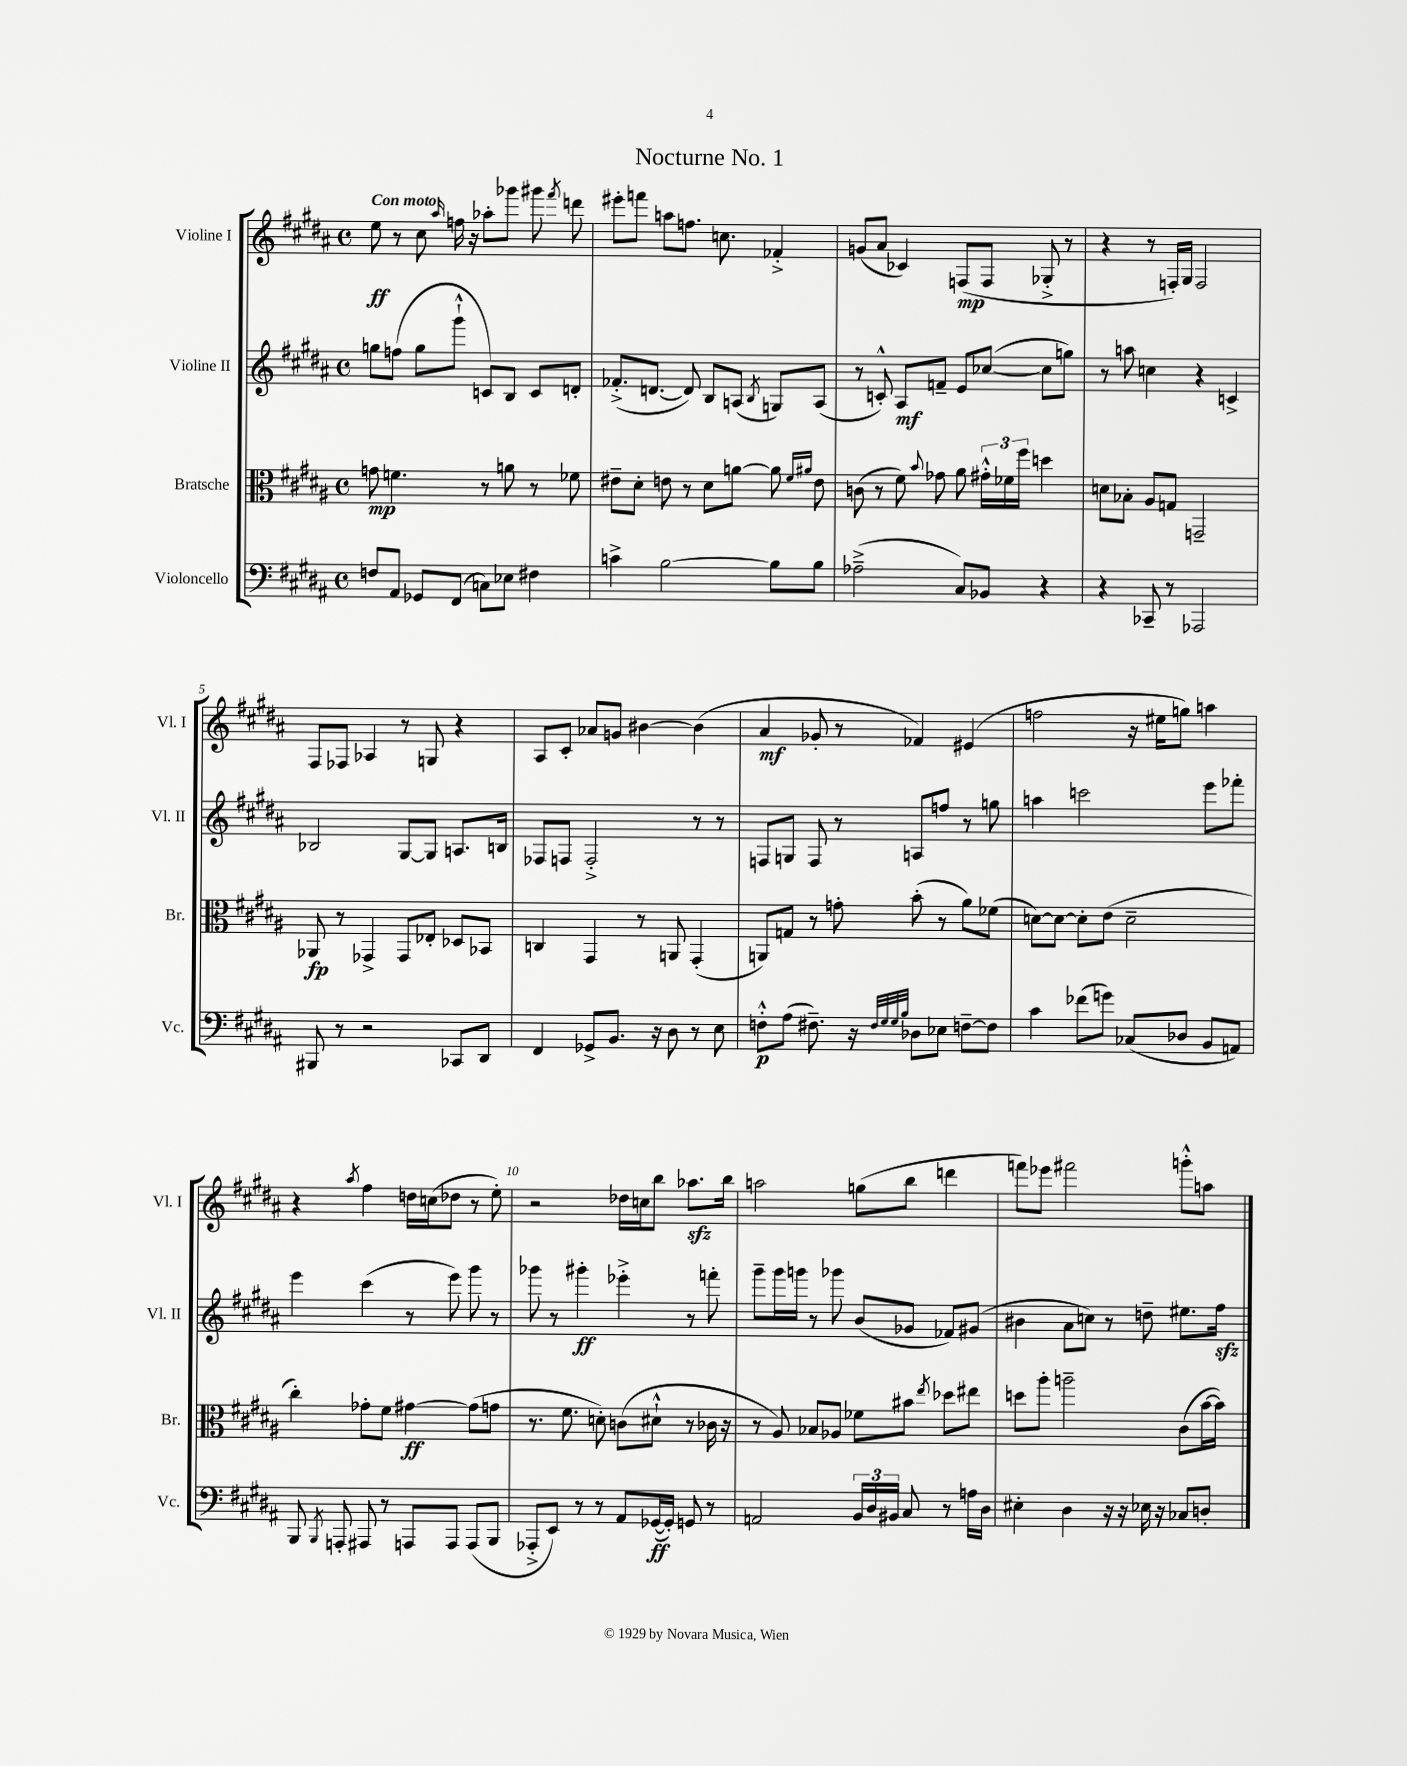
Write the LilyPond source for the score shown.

\header { title = "Nocturne No. 1" }
<<
\new StaffGroup <<
\new Staff = "s0" \with { instrumentName = "Violine I" shortInstrumentName = "Vl. I" } {
    \clef treble \key b \major \defaultTimeSignature \time 4/4 \tempo "Con moto"
    \autoBeamOff e''8\ff r8 cis''8 \grace { ais''16 } f''16 r16 aes''8[-. ges'''8] gis'''8 \acciaccatura { fis'''8 } d'''8 |
    eis'''8[-. f'''8] a''8[ f''8.] c''8. fes'4-.-> |
    g'8[( ais'8] ces'4) f8[\mp( f8] ges8-.-> r8 |
    r4 r8 f16[-.) gis16] f2 |
    fis8[ fes8] aes4 r8 g8 r4 |
    ais8[ cis'8]-. aes'8[ g'8] bis'4~ bis'4( |
    ais'4\mf ges'8-. r8 fes'4) eis'4( |
    f''2 r16 eis''16[ g''8]) a''4 |
    r4 \acciaccatura { ais''8 } fis''4 d''16[ c''16( des''8] r8 e''8-.) |
    r2 des''16[ c''16 b''8] aes''8.[\sfz b''16] |
    a''2 g''8[( b''8] d'''4 |
    f'''8[) ees'''8] fis'''2 g'''8[-.-^ a''8] \bar "|." |
}
\new Staff = "s1" \with { instrumentName = "Violine II" shortInstrumentName = "Vl. II" } {
    \clef treble \key b \major \defaultTimeSignature \time 4/4
    \autoBeamOff g''8[ f''8]( g''8[ gis'''8]-!-^ c'8[) b8] c'8[ d'8]-. |
    fes'8.[-.->( d'8.]~ d'8) b8[ a8]( \acciaccatura { b8 } g8[) a8]( |
    r8 c'8-.-^) ais8[\mf f'8]-- e'8[ ces''8]~( ces''8[ g''8]) |
    r8 a''8 c''4 r4 c'4-> |
    bes2 gis8[~ gis8] a8.[ b16] |
    fes8[ f8] f2-.-> r8 r8 |
    f8[ g8] f8 r8 a8[ f''8] r8 g''8 |
    a''4 c'''2 e'''8[ fes'''8]-. |
    e'''4 cis'''4( r8 e'''8) gis'''8 r8 |
    ges'''8 r8 gis'''4-.\ff ees'''4-.-> r8 f'''8-. |
    gis'''8[-- gis'''16 g'''16] r8 ges'''8 b'8[( ges'8] fes'8[) gis'8]( |
    bis'4 ais'8[ c''8]) r8 d''8-- eis''8.[ fis''16]\sfz \bar "|." |
}
\new Staff = "s2" \with { instrumentName = "Bratsche" shortInstrumentName = "Br." } {
    \clef alto \key b \major \defaultTimeSignature \time 4/4
    \autoBeamOff g'8\mp f'4. r8 a'8 r8 fes'8 |
    eis'8[-- dis'8]-. e'8 r8 dis'8[ a'8]~ a'8 \grace { fis'16[ ais'16] } e'8 |
    c'8( r8 fis'8) \appoggiatura { b'8 } ges'8 ais'8 \tuplet 3/2 { gis'16[-.-^ fes'16 fis''16] } d''4 |
    d'8[ bes8]-. ais8[ g8] g,2-- |
    aes,8\fp r8 ges,4-> ges,8[ ees8]-. des8[ bes,8] |
    c4 gis,4 r8 a,8 gis,4-.( |
    a,8[) g8] r8 g'8-. b'8-.( r8 ais'8[) fes'8]( |
    d'8[~) d'8]~ d'8[-. e'8]( d'2-- |
    cis''4-.) ges'8[-. fis'8] gis'4~\ff gis'8[( g'8] |
    r8. fis'8. d'8-.) c'8[( dis'8]-!-^ r8 ces'16 r16 |
    r8 ais8) bes8[ aes8] fes'8[ bis'8] \acciaccatura { e''8 } des''8[ eis''8] |
    d''8[ ais''8]-. a''2-- cis'8[( b'16~ b'16]) \bar "|." |
}
\new Staff = "s3" \with { instrumentName = "Violoncello" shortInstrumentName = "Vc." } {
    \clef bass \key b \major \defaultTimeSignature \time 4/4
    \autoBeamOff f8[ ais,8] ges,8[ fis,8]( c8[) ees8] fis4 |
    c'4-> b2~ b8[ b8] |
    aes2--->( cis8[) bes,8] r4 |
    r4 ces,8-- r8 aes,,2 |
    bis,,8 r8 r2 ces,8[ dis,8] |
    fis,4 ges,8[-> b,8.] r16 dis8 r8 e8 |
    f8[-.-^\p ais8]( fis8.--) r16 \grace { fis32[ gis32 gis32 b32] } des8[ ees8] f8[~-- f8] |
    cis'4 fes'8[( g'8]) ces8[( des8] b,8[ a,8]) |
    b,,8 \acciaccatura { b,,8 } a,,8-. ais,,8 r8 a,,8[ a,,8] a,,8[( b,,8] |
    aes,,8[-.-> e,8]) r8 r8 ais,8[ ges,16~\ff( ges,16]-.) g,8 r8 |
    a,2 \tuplet 3/2 { b,16[ dis16 bis,16] } cis8 r8 a16[ dis16] |
    eis4-. dis4 r16 r16 ees16 r16 ces8[ d8]-. \bar "|." |
}
>>
>>
\layout { \context { \Score \override BarNumber.break-visibility = ##(#f #t #t) barNumberVisibility = #(every-nth-bar-number-visible 5) } }
